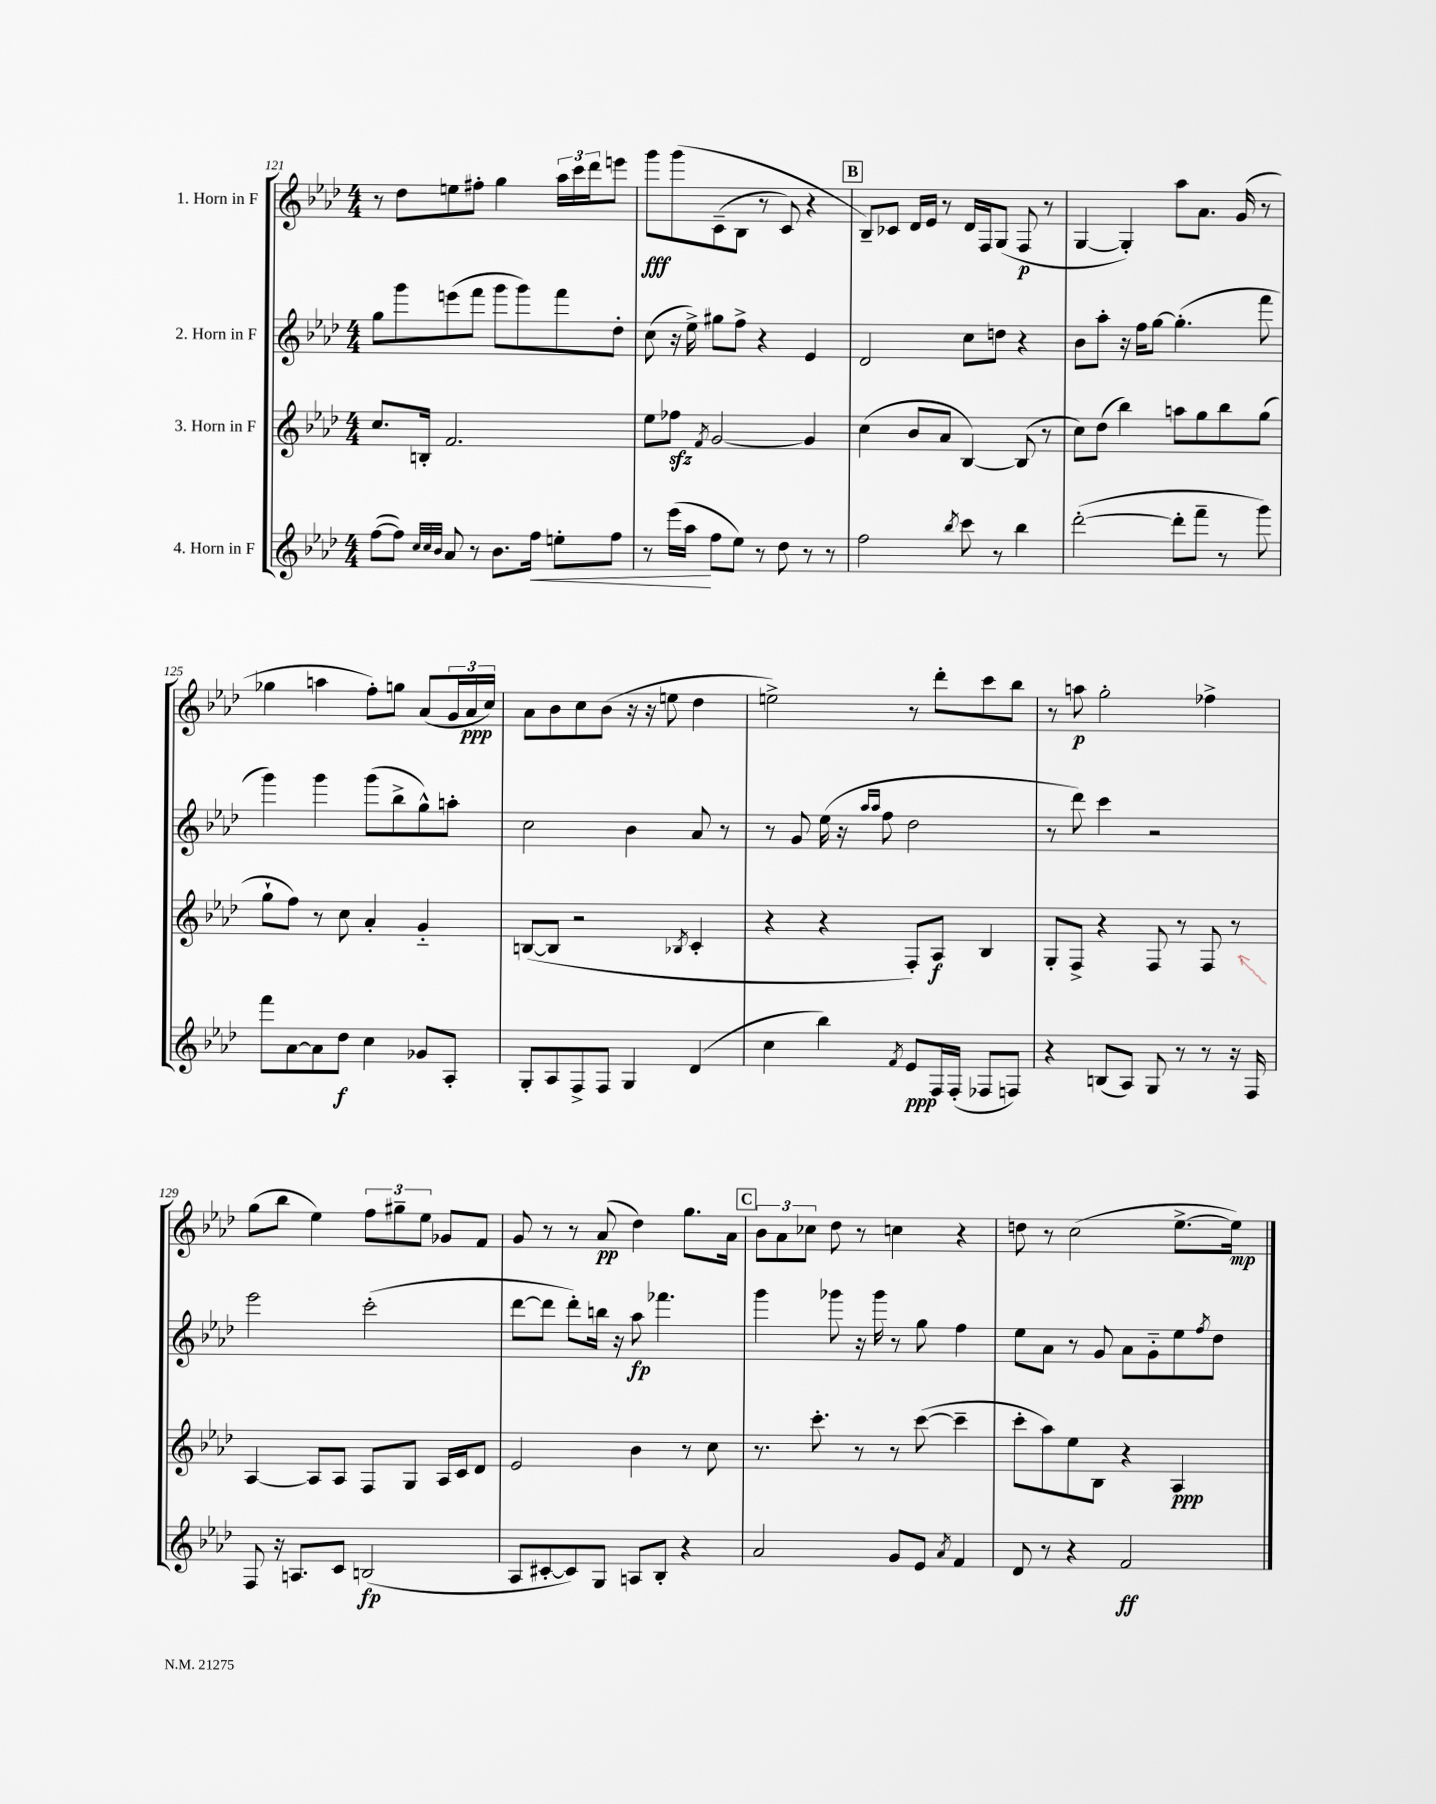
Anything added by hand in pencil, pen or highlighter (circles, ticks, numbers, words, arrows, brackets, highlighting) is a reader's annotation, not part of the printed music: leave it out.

**kern	**dynam	**kern	**dynam	**kern	**dynam	**kern	**dynam
*part4	*part4	*part3	*part3	*part2	*part2	*part1	*part1
*staff4	*staff4	*staff3	*staff3	*staff2	*staff2	*staff1	*staff1
*I"4. Horn in F	*	*I"3. Horn in F	*	*I"2. Horn in F	*	*I"1. Horn in F	*
*clefG2	*	*clefG2	*	*clefG2	*	*clefG2	*
*k[b-e-a-d-]	*	*k[b-e-a-d-]	*	*k[b-e-a-d-]	*	*k[b-e-a-d-]	*
*M4/4	*	*M4/4	*	*M4/4	*	*M4/4	*
=121	=121	=121	=121	=121	=121	=121	=121
([8ff\L	.	8.cc/L	.	8gg\L	.	8r	.
8ff\J])	.	.	.	8ggg\	.	8dd-\L	.
.	.	16Bn'/Jk	.	.	.	.	.
32qqcc/LLL	.	.	.	.	.	.	.
32qqcc/	.	.	.	.	.	.	.
32qqb-/JJJ	.	.	.	.	.	.	.
8a-/	.	2.f/	.	(8eeen\	.	8een\	.
8r	.	.	.	8fff\J	.	8ff#X'\J	.
8.b-\L	.	.	.	8ggg\L	.	4gg\	.
.	.	.	.	8ggg\)	.	.	.
!	!LO:HP:b	!	!	!	!	!	!
16ff\Jk	<	.	.	.	.	.	.
8een'\L	.	.	.	8fff\	.	24aa-\LL	.
.	.	.	.	.	.	24ccc\	.
.	.	.	.	.	.	24ddd-\J	.
8ff\J	.	.	.	8dd-'\J	.	8eeen\J	.
=122	=122	=122	=122	=122	=122	=122	=122
8r	.	8ee-\L	.	(8cc\	.	8ggg\L	fff
(16eee-\LL	.	8ff-Xzz\J	.	16r	.	(8ggg\	.
16aa-\JJ	.	.	.	16ee-^\)	.	.	.
.	.	8qf/	.	.	.	.	.
8ff\L	[	[2g/	.	8gg#X\L	.	(8c~\	.
8ee-\J)	.	.	.	8ff^\J	.	8B-\J	.
8r	.	.	.	4r	.	8r	.
8dd-\	.	.	.	.	.	8c/)	.
8r	.	4g/]	.	4e-/	.	4r	.
8r	.	.	.	.	.	.	.
!!LO:REH:place=s1:t=B
=123	=123	=123	=123	=123	=123	=123	=123
2ff\	.	(4cc\	.	2d-/	.	8B-~/L)	.
.	.	.	.	.	.	8c-X/J	.
.	.	8b-/L	.	.	.	16d-/LL	.
.	.	.	.	.	.	16e-/JJ	.
.	.	8a-/J	.	.	.	8r	.
8qbb-/	.	.	.	.	.	.	.
8ccc\	.	[4B-/)	.	8cc\L	.	16d-/LL	.
.	.	.	.	.	.	16F/J	.
8r	.	.	.	8ddn\J	.	(8G/J	.
4bb-\	.	(8B-/]	.	4r	.	8F/	p
.	.	8r	.	.	.	8r	.
=124	=124	=124	=124	=124	=124	=124	=124
([2ddd-'\	.	8cc\L)	.	8b-\L	.	[4G/	.
.	.	(8dd-\J	.	8aa-'\J	.	.	.
.	.	4bb-\)	.	16r	.	4G'/])	.
.	.	.	.	16ff\KL	.	.	.
.	.	.	.	[8gg\J	.	.	.
8ddd-'\L]	.	8aan\L	.	(4.gg'\]	.	8aa-\L	.
8fff~\J	.	8gg\	.	.	.	8.a-\J	.
8r	.	8bb-\	.	.	.	.	.
.	.	.	.	.	.	(16g/	.
8ggg\)	.	(8gg\J	.	8fff\	.	8r	.
!!LO:LB:g=z
=125	=125	=125	=125	=125	=125	=125	=125
8fff\L	.	8gg`\L	.	4ggg\)	.	4gg-X\	.
[8a-\	.	8ff\J)	.	.	.	.	.
8a-\]	.	8r	.	4ggg\	.	4aan\	.
8dd-\J	f	8cc\	.	.	.	.	.
4cc\	.	4a-'/	.	(8ggg\L	.	8ff'\L)	.
.	.	.	.	8bb-^\	.	8ggn\J	.
8g-X/L	.	4g/	.	8gg^^\)	.	(8a-/L	.
8A-'/J	.	.	.	8aan'\J	.	24g/L	.
.	.	.	.	.	.	24a-/	ppp
.	.	.	.	.	.	24cc/JJ)	.
=126	=126	=126	=126	=126	=126	=126	=126
8G'/L	.	([8Bn/L	.	2cc\	.	8a-\L	.
8A-/	.	8B/J]	.	.	.	8b-\	.
8F^/	.	2r	.	.	.	8cc\	.
8F/J	.	.	.	.	.	(8b-\J	.
4G/	.	.	.	4b-\	.	16r	.
.	.	.	.	.	.	16r	.
.	.	.	.	.	.	8een\	.
.	.	8qB-X/	.	.	.	.	.
(4d-/	.	4c'/	.	8a-/	.	4dd-\	.
.	.	.	.	8r	.	.	.
=127	=127	=127	=127	=127	=127	=127	=127
4cc\	.	4r	.	8r	.	2een^\)	.
.	.	.	.	8g/	.	.	.
4bb-\)	.	4r	.	(16ee-\	.	.	.
.	.	.	.	16r	.	.	.
.	.	.	.	16qqaa-/LL	.	.	.
.	.	.	.	16qqaa-/JJ	.	.	.
.	.	.	.	8ff\	.	.	.
8qf/	.	.	.	.	.	.	.
8e-/L	ppp	8F'/L)	.	2dd-\	.	8r	.
16F/L	.	8A-/J	f	.	.	8ddd-'\L	.
(16F'/JJ	.	.	.	.	.	.	.
8F-X/L	.	4B-/	.	.	.	8ccc\	.
8Fn/J)	.	.	.	.	.	8bb-\J	.
=128	=128	=128	=128	=128	=128	=128	=128
4r	.	8G'/L	.	8r	.	8r	.
.	.	8F^/J	.	8ddd-\)	.	8aan\	p
(8Bn/L	.	4r	.	4ccc\	.	2gg'\	.
8A-/J)	.	.	.	.	.	.	.
8G/	.	8F/	.	2r	.	.	.
8r	.	8r	.	.	.	.	.
8r	.	8F/	.	.	.	4ff-X^\	.
16r	.	8r	.	.	.	.	.
16F/	.	.	.	.	.	.	.
!!LO:LB:g=z
=129	=129	=129	=129	=129	=129	=129	=129
8F/	.	[4A-/	.	2eee-\	.	(8gg\L	.
16r	.	.	.	.	.	8bb-\J	.
8.An/L	.	.	.	.	.	.	.
.	.	8A-/L]	.	.	.	4ee-\)	.
8c/J	.	8A-/J	.	.	.	.	.
(2Bn/	fp	8F/L	.	(2ccc'\	.	12ff\L	.
.	.	.	.	.	.	12gg#X~\	.
.	.	8G/J	.	.	.	.	.
.	.	.	.	.	.	12ee-\J	.
.	.	16A-/LL	.	.	.	8g-X/L	.
.	.	16c/J	.	.	.	.	.
.	.	8d-/J	.	.	.	8f/J	.
=130	=130	=130	=130	=130	=130	=130	=130
8A-/L	.	2e-/	.	[8ddd-\L	.	8g/	.
[8c#X'/	.	.	.	8ddd-\J]	.	8r	.
8c#/])	.	.	.	8ddd-'\L)	.	8r	.
8G/J	.	.	.	16bbn\Jk	.	(8a-/	pp
.	.	.	.	16r	.	.	.
8An/L	.	4b-\	.	8aa-\	fp	4dd-\)	.
8B-'/J	.	.	.	4.fff-X\	.	.	.
4r	.	8r	.	.	.	8.gg\L	.
.	.	8cc\	.	.	.	.	.
.	.	.	.	.	.	16a-\Jk	.
!!LO:REH:place=s1:t=C
=131	=131	=131	=131	=131	=131	=131	=131
2a-/	.	8.r	.	4ggg\	.	12b-\L	.
.	.	.	.	.	.	12a-\	.
.	.	.	.	.	.	12cc-X\J	.
.	.	8.ccc'\	.	.	.	.	.
.	.	.	.	8ggg-X\	.	8dd-\	.
.	.	8r	.	16r	.	8r	.
.	.	.	.	16ggg-\	.	.	.
8g/L	.	8r	.	8r	.	4ccn\	.
8e-/J	.	([8ccc\	.	8gg\	.	.	.
8qa-/	.	.	.	.	.	.	.
4f/	.	4ccc~\]	.	4ff\	.	4r	.
=132	=132	=132	=132	=132	=132	=132	=132
8d-/	.	8ccc'\L	.	8ee-\L	.	8ddn\	.
8r	.	8aa-\)	.	8a-\J	.	8r	.
4r	.	8ee-\	.	8r	.	(2cc\	.
.	.	8B-\J	.	8g/	.	.	.
2f/	ff	4r	.	8a-\L	.	.	.
.	.	.	.	8g\	.	.	.
.	.	4A-/	ppp	8ee-\	.	[8.ee-^\L	.
.	.	.	.	8qff/	.	.	.
.	.	.	.	8dd-\J	.	.	.
.	.	.	.	.	.	16ee-\Jk])	mp
==	==	==	==	==	==	==	==
*-	*-	*-	*-	*-	*-	*-	*-
